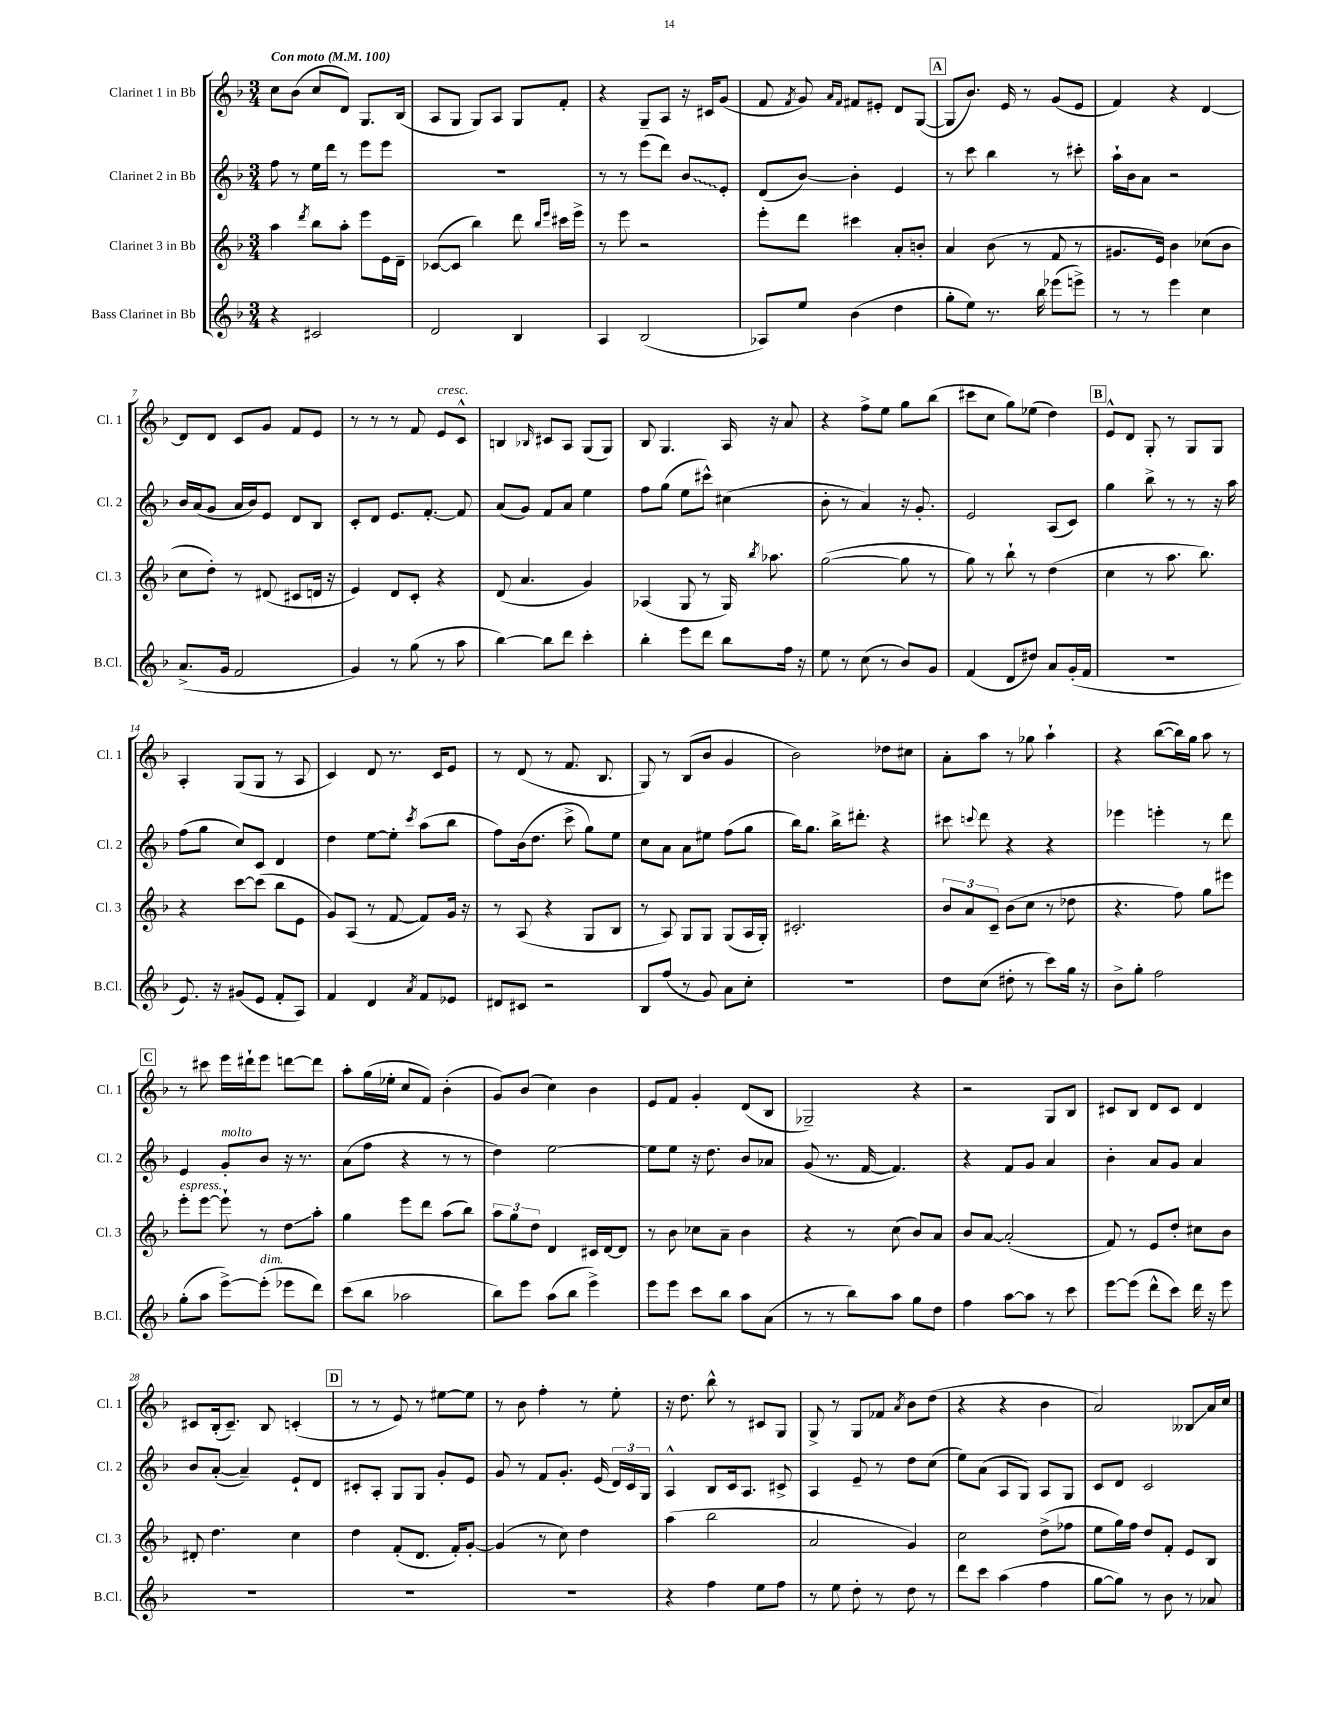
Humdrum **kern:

**kern	**kern	**kern	**kern
*staff4	*staff3	*staff2	*staff1
*clefG2	*clefG2	*clefG2	*clefG2
*k[b-]	*k[b-]	*k[b-]	*k[b-]
*M3/4	*M3/4	*M3/4	*M3/4
*MM100	*MM100	*MM100	*MM100
4r	4aa\	8ff\	8cc\L
.	.	8r	(8b-\J
.	8qddd/	.	.
2c#/	8bb-\L	16ee\LL	8cc/L
.	.	16ddd\JJ	.
.	8aa'\J	8r	8d/J)
.	8eee\L	8eee\L	8.G/L
.	16e\L	8eee\J	.
.	16d~\JJ	.	(16B-/Jk
=	=	=	=
2d/	([8c-/L	2.r	8A/L
.	8c-/]J	.	8G/J
.	4bb-\)	.	8G/L)
.	.	.	8A/J
4B-/	8ddd\	.	8G/L
.	16qqbb-/LL	.	.
.	16qqeee/JJ	.	.
.	16ccc#\LL	.	8f'/J
.	16eee^\JJ	.	.
=	=	=	=
4A/	8r	8r	4r
.	8eee\	8r	.
(2B-/	2r	(8eee\L	8G~/L
.	.	8ddd\J)	8A/J
.	.	8b-/L	16r
.	.	.	16c#/LK
.	.	8e'/J	(8g/J
=	=	=	=
8A-/L)	8eee'\L	(8d/L	8f/
.	.	.	8qf/
8ee/J	8ddd\J	[8b-/J)	8g/)
.	.	.	16qqa/LL
.	.	.	16qqf/JJ
(4b-\	4ccc#\	4b-'\]	8f#/L
.	.	.	8e#'/J
4dd\	8a'/L	4e/	8d/L
.	8b'/J	.	([8G/J
=	=	=	=
8gg'\L	4a/	8r	8G/]L
8ee\J)	.	8ccc\	8.b-/J)
8.r	(8b-\	4bb-\	.
.	.	.	16e/
.	8r	.	8r
16bb-\	.	.	.
(8eee-\L	8f/	8r	(8g/L
8eee^\J)	8r	8ccc#'\	8e/J
=	=	=	=
8r	8.g#/L	16aa`\LL	4f/)
.	.	16b-\J	.
8r	.	8a\J	.
.	16e/Jk)	.	.
4eee\	4b-\	2r	4r
4cc\	(8cc-\L	.	[4d/
.	8b-\J	.	.
=	=	=	=
(8.a^/L	8cc\L	16b-/LL	8d/]L
.	.	(16a/J	.
.	8dd'\J)	8g/J	8d/J
16g/Jk	.	.	.
2f/	8r	16a/LL	8c/L
.	.	16b-/J)	.
.	(8d#/	8e/J	8g/J
.	8c#/L	8d/L	8f/L
.	16d/Jk	8B-/J	8e/J
.	16r	.	.
=	=	=	=
4g/)	4e/)	8c'/L	8r
.	.	8d/J	8r
8r	8d/L	8.e/L	8r
(8gg\	8c'/J	.	8f/
.	.	[8.f'/J	.
8r	4r	.	8e/L
8aa\	.	8f/]	8c^^/J
=	=	=	=
[4bb-\)	(8d/	(8a/L	4B/
.	4.a/	8g/J)	.
.	.	.	16qqB-/
8bb-\]L	.	8f/L	8c#/L
8ddd\J	.	8a/J	8A/J
4ccc'\	4g/)	4ee\	(8G/L
.	.	.	8G/J)
=	=	=	=
4bb-'\	(4A-/	8ff\L	8B-/
.	.	(8gg\J	4.G/
8eee\L	8G/	8ee\L	.
8ddd\J	8r	8ccc#^^\J)	.
8bb-\L	16G/)	(4cc#\	16A/
.	8qbb-/	.	.
.	8.aa-\	.	16r
16ff\Jk	.	.	8a/
16r	.	.	.
=	=	=	=
8ee\	([2gg\	8b-'\	4r
8r	.	8r	.
(8cc\	.	4a/)	8ff^\L
8r	.	.	8ee\J
8b-/L)	8gg\]	16r	8gg\L
.	.	8.g'/	.
8g/J	8r	.	(8bb-\J
=	=	=	=
(4f/	8gg\)	2e/	8ccc#\L
.	8r	.	8cc\J
8d/L	8bb-`\	.	8gg\L)
8dd#/J)	8r	.	(8ee-\J
8a/L	(4dd\	(8A/L	4dd\)
(16g'/L	.	8c/J)	.
16f/JJ	.	.	.
=	=	=	=
2.r	4cc\	4gg\	8e^^/L
.	.	.	8d/J
.	8r	8bb-^\	8G'/
.	8.aa\	8r	8r
.	.	8r	8G/L
.	8.bb-\)	.	.
.	.	16r	8G/J
.	.	16aa\	.
=	=	=	=
8.e/)	4r	(8ff\L	4A'/
.	.	8gg\J	.
16r	.	.	.
(8g#/L	[8ccc\L	8cc/L)	(8G/L
8e/J	(8ccc\]J	8c/J	8G/J
8f'/L	8bb-\L	4d/	8r
8A/J)	8e\J	.	8A/
=	=	=	=
4f/	8g/L)	4dd\	4c/)
.	(8A/J	.	.
4d/	8r	[8ee\L	8d/
.	[8f/	8ee'\]J	8.r
8qa/	.	8qccc/	.
8f/L	8f/]L)	(8aa\L	.
.	.	.	16c/LK
8e-/J	16g/Jk	8bb-\J	8e/J
.	16r	.	.
=	=	=	=
8d#/L	8r	8ff\L)	8r
8c#/J	(8A/	(16b-\k	(8d/
.	.	8.dd\J	.
2r	4r	.	8r
.	.	8ccc^\	8.f/
.	8G/L	8gg\L)	.
.	.	.	8.B-/
.	8B-/J	8ee\J	.
=	=	=	=
8B-/L	8r	8cc\L	8G/)
(8ff/J	8A/)	8a\J	8r
8r	8G/L	8a\L	(8B-/L
8g/)	8G/J	8ee#\J	8b-/J
8a\L	(8G/L	(8ff\L	4g/
8cc'\J	16A/L	8gg\J	.
.	16G'/JJ)	.	.
=	=	=	=
2.r	2.c#'/	16bb-\LK)	2b-\)
.	.	8.gg\J	.
.	.	16bb-^\LK	.
.	.	8.ddd#'\J	.
.	.	4r	8dd-\L
.	.	.	8cc#\J
=	=	=	=
8dd\L	12b-/L	8ccc#\	8a'\L
.	12a/	.	.
.	.	8qqccc/	.
(8cc\J	.	8ddd\	8aa\J
.	12c~/J	.	.
8dd#'\	(8b-\L	4r	8r
8r	8cc\J	.	8gg-\
8ccc\L)	8r	4r	4aa`\
16gg\Jk	8dd-\	.	.
16r	.	.	.
=	=	=	=
8b-^\L	4.r	4eee-\	4r
8gg'\J	.	.	.
2ff\	.	4eee'\	([8bb-\L
.	8ff\)	.	16bb-\]L)
.	.	.	16gg\JJ
.	8gg\L	8r	8aa\
.	8eee#\J	8ddd\	8r
=	=	=	=
(8gg'\L	8eee'\L	4e/	8r
8aa\J	[8eee\J	.	8ccc#\
[8eee^\L)	8eee`\]	8g'/L	16eee\LL
.	.	.	16ddd#`\J
(8eee'\]J	8r	8b-/J	8eee\J
8eee-\L	8dd\L	16r	[8ddd\L
.	.	8.r	.
8ddd\J)	8aa'\J	.	8ddd\]J
=	=	=	=
(8ccc\L	4gg\	(8a\L	8aa'\L
8bb-\J	.	8ff\J	(16gg\L
.	.	.	16ee-'\JJ
2aa-\	8eee\L	4r	8cc/L
.	8ddd\J	.	8f/J)
.	(8aa\L	8r	(4b-'\
.	8bb-\J)	8r	.
=	=	=	=
8bb-\L)	12aa\L	4dd\)	8g/L)
.	12gg\	.	.
8eee\J	.	.	(8b-/J
.	12dd\J	.	.
(8aa\L	4d/	[2ee\	4cc\)
8bb-\J	.	.	.
4eee^\)	16c#/LL	.	4b-\
.	[16d/J	.	.
.	8d/]J	.	.
=	=	=	=
8eee\L	8r	8ee\]L	8e/L
8eee\J	8b-\	8ee\J	8f/J
8ccc\L	8cc-\L	16r	4g'/
.	.	8.dd\	.
8bb-\J	8a~\J	.	.
8aa\L	4b-\	8b-/L	(8d/L
(8a\J	.	8a-/J	8B-/J
=	=	=	=
8r	4r	(8g/	2G-~/)
8r	.	8.r	.
8bb-\L)	8r	.	.
.	.	[16f/	.
8aa\J	(8cc\	4.f/])	.
8gg\L	8b-/L)	.	4r
8dd\J	8a/J	.	.
=	=	=	=
4ff\	8b-/L	4r	2r
.	[8a/J	.	.
[8aa\L	(2a'/]	8f/L	.
8aa\]J	.	8g/J	.
8r	.	4a/	8G/L
8ccc\	.	.	8B-/J
=	=	=	=
[8eee\L	8f/)	4b-'\	8c#/L
(8eee\]J	8r	.	8B-/J
8ddd^^\L	8e/L	8a/L	8d/L
8ccc\J)	8dd'/J	8g/J	8c#/J
16ddd\	8cc#\L	4a/	4d/
16r	.	.	.
8eee\	8b-\J	.	.
=	=	=	=
2.r	8d#'/	8b-/L	8c#/L
.	4.dd\	([8a'/J	(16B-'/k
.	.	.	8.c#~/J)
.	.	4a~/])	.
.	.	.	8B-/
.	4cc\	8e`/L	(4c'/
.	.	8d/J	.
=	=	=	=
2.r	4dd\	8c#'/L	8r
.	.	8A'/J	8r
.	(8f'/L	8G/L	8e/)
.	8.d/J	8G/J	8r
.	.	8g'/L	[8ee#\L
.	16f'/LK)	.	.
.	[8g'/J	8e/J	8ee#\]J
=	=	=	=
2.r	(4g/]	8g/	8r
.	.	8r	8b-\
.	8r	8f/L	4ff'\
.	8cc\)	8.g'/J	.
.	4dd\	.	8r
.	.	(16e/	.
.	.	24d/LL)	8ee'\
.	.	24c/	.
.	.	24G/JJ	.
=	=	=	=
4r	(4aa\	4A^^/	16r
.	.	.	8.dd\
4ff\	2bb-\	8B-/L	8bb-^^\
.	.	16c/k	8r
.	.	8.A/J	.
8ee\L	.	.	8c#/L
8ff\J	.	8c#^/	8G/J
=	=	=	=
8r	2a/	4A/	8G^/
8ee\	.	.	8r
8dd'\	.	8e~/	8G/L
8r	.	8r	8f-/J
.	.	.	8qa/
8dd\	4g/)	8dd\L	8b-\L
8r	.	(8cc\J	(8dd\J
=	=	=	=
8ddd\L	2cc\	8ee\L)	4r
8ccc\J	.	(8a\J	.
(4aa\	.	8A/L	4r
.	.	8G/J)	.
4ff\	(8dd^\L	8A/L	4b-\
.	8ff-\J	8G/J	.
=	=	=	=
[8gg\L	8ee\L	8c/L	2a/)
8gg\]J)	16gg\L)	8d/J	.
.	16ff\JJ	.	.
8r	8dd/L	2c/	.
8b-\	8f'/J	.	.
8r	8e/L	.	8B--/L
8a-/	8B-/J	.	16a/L
.	.	.	16cc/JJ
==	==	==	==
*-	*-	*-	*-
